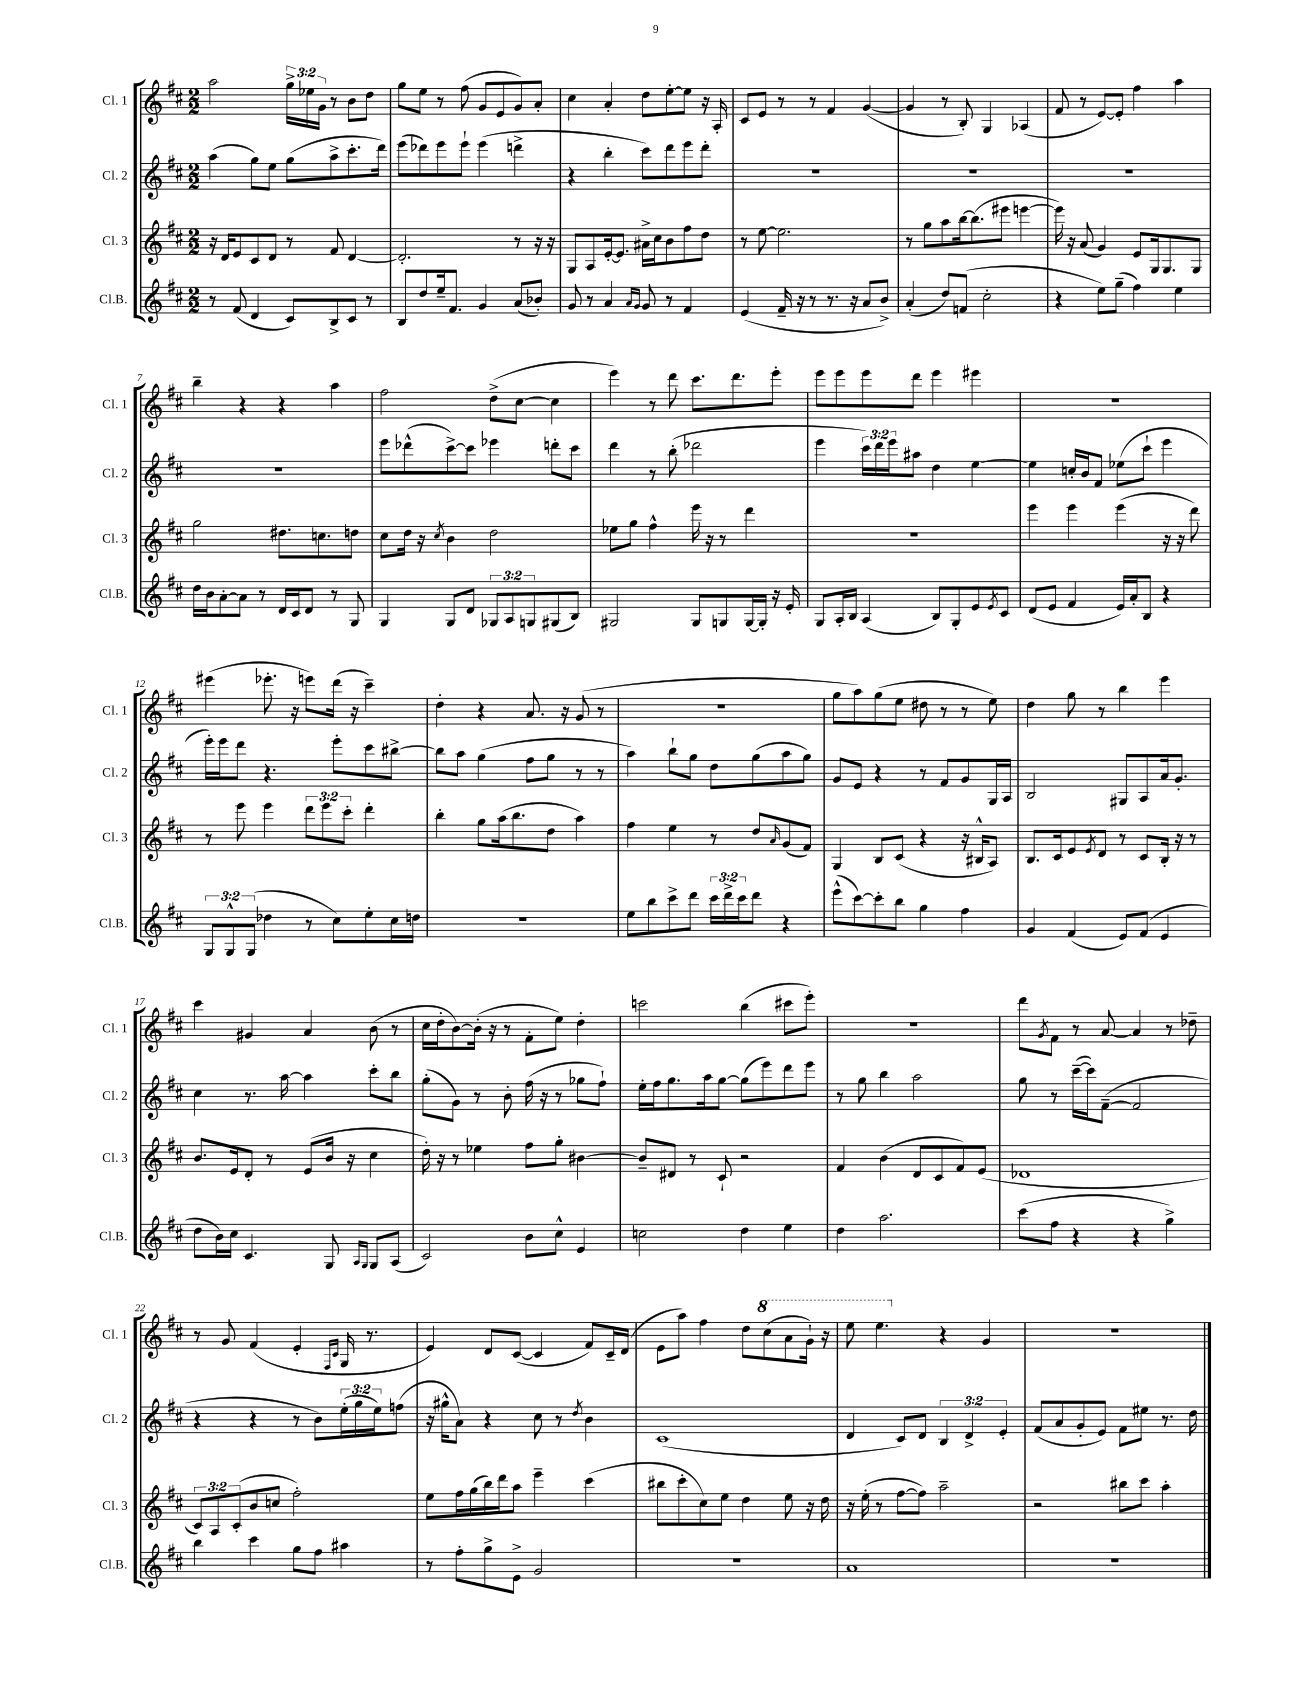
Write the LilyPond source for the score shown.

<<
\new StaffGroup <<
\new Staff = "s0" \with { instrumentName = "Cl. 1" shortInstrumentName = "Cl. 1" } {
    \clef treble \key d \major \numericTimeSignature \time 2/2 \override Staff.TupletNumber.text = #tuplet-number::calc-fraction-text
    a''2 \tuplet 3/2 { g''16-> ees''16 g'16 } r8 b'8 d''8 |
    g''8 e''8 r8 fis''8( g'8 e'8 g'8) a'8-. |
    cis''4 a'4-. d''8 e''8~-. e''8 r16 a16-. |
    cis'8 e'8 r8 r8 fis'4 g'4~( |
    g'4 r8 b8-.) g4 aes4( |
    fis'8 r8 e'8~) e'8-. fis''4 a''4 |
    b''4-- r4 r4 a''4 |
    fis''2 d''8->( cis''8~ cis''4 |
    e'''4) r8 d'''8 cis'''8. d'''8. e'''8-. |
    e'''8 e'''8 e'''8 d'''8 e'''4 eis'''4 |
    R1 |
    eis'''4( ees'''8.-. r16 e'''8) d'''16( r16 cis'''4--) |
    d''4-. r4 a'8. r16 g'8( r8 |
    r1 |
    g''8 a''8) g''8( e''8 dis''8 r8 r8 e''8) |
    d''4 g''8 r8 b''4 e'''4 |
    cis'''4 gis'4 a'4 b'8( r8 |
    cis''16 d''16-. b'8~) b'16-.( r16 r8 fis'8-. e''8) d''4-. |
    c'''2 b''4( cis'''8 e'''8-.) |
    R1 |
    d'''8 \acciaccatura { g'8 } fis'8 r8 a'8~ a'4 r8 des''8-- |
    r8 g'8 fis'4( e'4-. \grace { fis16 cis'16 } g16 r8. |
    e'4) d'8 cis'8~( cis'4 fis'8) cis'16-- d'16( |
    e'8 a''8) fis''4 d''8 \ottava #1 cis'''8( a''8 g''16-!) r16 |
    e'''8 e'''4. \ottava #0 r4 g'4 |
    R1 \bar "|." |
}
\new Staff = "s1" \with { instrumentName = "Cl. 2" shortInstrumentName = "Cl. 2" } {
    \clef treble \key d \major \numericTimeSignature \time 2/2 \override Staff.TupletNumber.text = #tuplet-number::calc-fraction-text
    a''4( g''8) e''8 g''8( a''8-> cis'''8.-. d'''16) |
    e'''8( des'''8) e'''8 e'''8-! e'''4( d'''4-> |
    r4 b''4-. cis'''8) d'''8 e'''8 d'''8-. |
    R1 |
    R1 |
    R1 |
    R1 |
    e'''8 des'''8-^( cis'''8~->) cis'''8 ees'''4 d'''8-. cis'''8 |
    d'''4 r8 b''8-.( des'''2 |
    e'''4 \tuplet 3/2 { cis'''16) d'''16 e'''16 } ais''8 d''4 e''4~ |
    e''4 c''16-. b'16 fis'8 ees''8( cis'''8-! e'''4 |
    e'''16-.) e'''16 d'''8 r4. e'''8-. cis'''8 bis''8~-> |
    bis''8 a''8 g''4( fis''8 g''8 r8 r8 |
    a''4) b''8-! g''8 d''8 g''8( a''8 g''8) |
    g'8 e'8 r4 r8 fis'8 g'8 g16 a16 |
    b2 gis8 a8 a'16 g'8.-. |
    cis''4 r8. a''16~ a''4 cis'''8-. b''8 |
    g''8-.( g'8) r8 b'8-. fis''16( r16 r8 ges''8 fis''8-!) |
    e''16-. fis''16 g''8. a''16 g''8~ g''8( e'''8) d'''8 e'''8 |
    r8 g''8 b''4 a''2 |
    g''8 r8 cis'''16~--( cis'''16) fis'8~--( fis'2 |
    r4 r4 r8 b'8) \tuplet 3/2 { e''16-.( g''16 e''16) } f''8( |
    r16 gis''16-^ a'8) r4 cis''8 r8 \acciaccatura { d''8 } b'4 |
    cis'1( |
    d'4 cis'8) d'8 \tuplet 3/2 { b4 d'4-> e'4-. } |
    fis'8( a'8 g'8-. e'8) fis'8 eis''8 r8. d''16 \bar "|." |
}
\new Staff = "s2" \with { instrumentName = "Cl. 3" shortInstrumentName = "Cl. 3" } {
    \clef treble \key d \major \numericTimeSignature \time 2/2 \override Staff.TupletNumber.text = #tuplet-number::calc-fraction-text
    r16 d'16 e'8 cis'8 d'8 r8 fis'8 d'4~ |
    d'2.-. r8 r16 r16 |
    g8 a8 e'16~-. e'8. ais'16-> cis''16 b'8 fis''8 d''8 |
    r8 e''8~ e''2. |
    r8 g''8 a''8 b''16~ b''8.( eis'''8 e'''4~ |
    e'''16) r16 a'8( g'4) e'8 g16 g8. g8 |
    g''2 dis''8. c''8. d''8 |
    cis''8 d''16 r16 \acciaccatura { cis''8 } b'4 d''2 |
    ees''8 g''8 fis''4-^ e'''16 r16 r8 d'''4 |
    R1 |
    e'''4 e'''4 e'''4( r16 r16 d'''8) |
    r8 e'''8 e'''4 \tuplet 3/2 { d'''8 e'''8 cis'''8-. } d'''4-. |
    b''4-. g''8 a''16( b''8. d''8 a''4) |
    fis''4 e''4 r8 d''8 \grace { a'16 } g'8( fis'8) |
    g4 b8 cis'8( r4 r16 bis16-^ a8) |
    b8. cis'16 e'8 \acciaccatura { e'8 } d'8 r8 cis'8 b16-. r16 r8 |
    b'8. e'16 d'8-. r8 e'8( b'16 r16 cis''4 |
    d''16-.) r16 r8 ees''4 fis''8 g''8-. bis'4~ |
    bis'8-- dis'8 r8 cis'8-! r2 |
    fis'4 b'4( d'8 cis'8 fis'8) e'8( |
    des'1 |
    \tuplet 3/2 { cis'8) a8 cis'8-.( } b'8 c''8 fis''2-.) |
    e''8 fis''16 g''16( b''16) d'''16 a''8 e'''4-- cis'''4( |
    bis''8 cis'''8-. cis''8) e''8 d''4 e''8 r16 d''16 |
    r16 e''16-.( r8 fis''8~ fis''8) a''2-- |
    r2 bis''8 cis'''8 a''4-. \bar "|." |
}
\new Staff = "s3" \with { instrumentName = "Cl.B." shortInstrumentName = "Cl.B." } {
    \clef treble \key d \major \numericTimeSignature \time 2/2 \override Staff.TupletNumber.text = #tuplet-number::calc-fraction-text
    r8 fis'8( d'4 cis'8) b8-> cis'8 r8 |
    b8 d''8 e''16-- fis'8. g'4 a'8( bes'8-.) |
    g'8 r8 a'4 \grace { a'16 g'16 } g'8 r8 fis'4 |
    e'4( fis'16-- r16 r8 r8. r16 a'8 b'8->) |
    a'4-.( d''8) f'8( cis''2-. |
    r4 e''8) g''8--( fis''4) e''4 |
    d''16 b'16 a'8~-. a'8 r8 d'16 cis'16 d'8 r8 g8 |
    g4 g8 d'8 \tuplet 3/2 { ges8 a8 g8 } gis8( b8) |
    gis2 gis8 g8 g16~ g16-. r16 e'16-. |
    g8 a16-. b16 a4( b8) g8-. e'8 \acciaccatura { e'8 } cis'8 |
    d'8( e'8 fis'4 e'16) a'16-. b8 r4 |
    \tuplet 3/2 { g8 g8-^ g8( } des''4 r8 cis''8) e''8-. cis''16 d''16 |
    R1 |
    e''8 b''8 cis'''8-> d'''8 \tuplet 3/2 { cis'''16 d'''16-> cis'''16 } d'''8 r4 |
    e'''8-^( cis'''8~) cis'''8-. b''8 g''4 fis''4 |
    g'4 fis'4( e'8) fis'8( e'4 |
    d''8 b'16) cis''16 cis'4. g8 \grace { a16 g16 } g8 a8( |
    cis'2) b'8 cis''8-^ e'4 |
    c''2 d''4 e''4 |
    d''4 a''2. |
    cis'''8( fis''8 r4 r4 g''4->) |
    b''4 cis'''4 g''8 fis''8 ais''4 |
    r8 fis''8-. g''8-> e'8-> g'2 |
    r1 |
    a'1 |
    R1 \bar "|." |
}
>>
>>
